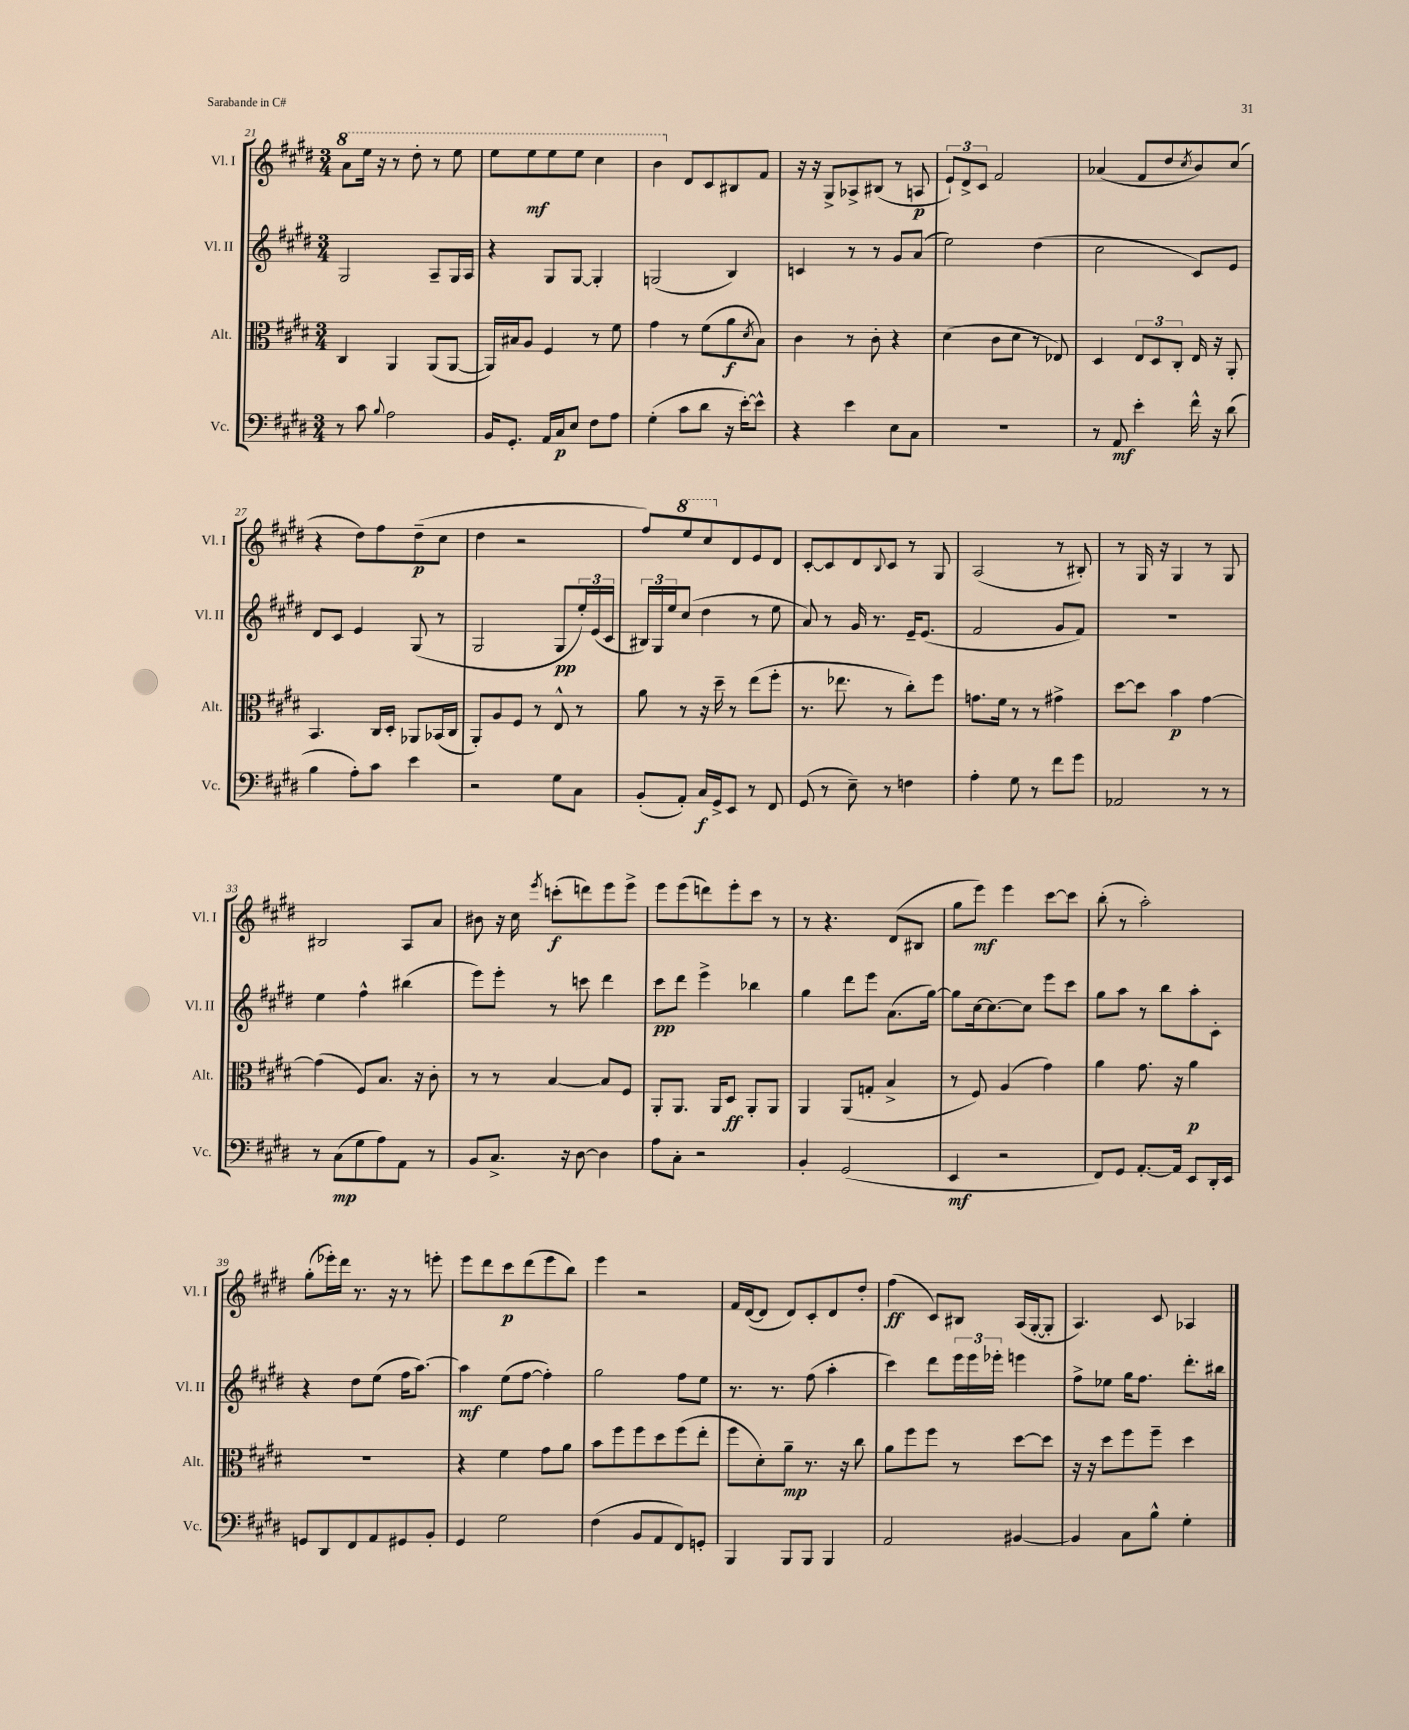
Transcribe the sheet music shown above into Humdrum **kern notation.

**kern	**dynam	**kern	**dynam	**kern	**dynam	**kern	**dynam
*part4	*part4	*part3	*part3	*part2	*part2	*part1	*part1
*staff4	*staff4	*staff3	*staff3	*staff2	*staff2	*staff1	*staff1
*I"Vc.	*	*I"Alt.	*	*I"Vl. II	*	*I"Vl. I	*
*I'Vc.	*	*I'Alt.	*	*I'Vl. II	*	*I'Vl. I	*
*clefF4	*	*clefC3	*	*clefG2	*	*clefG2	*
*k[f#c#g#d#]	*	*k[f#c#g#d#]	*	*k[f#c#g#d#]	*	*k[f#c#g#d#]	*
*M3/4	*	*M3/4	*	*M3/4	*	*M3/4	*
*	*	*	*	*	*	*8va	*
=21	=21	=21	=21	=21	=21	=21	=21
8r	.	4C#/	.	2G#/	.	8aa\L	.
8c#\	.	.	.	.	.	16eee\Jk	.
.	.	.	.	.	.	16r	.
8qqB/	.	.	.	.	.	.	.
2A\	.	4AA/	.	.	.	8r	.
.	.	.	.	.	.	8ddd#'\	.
.	.	(8AA/L	.	8A~/L	.	8r	.
.	.	[8AA/J	.	16G#/L	.	8eee\	.
.	.	.	.	16A/JJ	.	.	.
=22	=22	=22	=22	=22	=22	=22	=22
16BB/KL	.	16AA/LL])	.	4r	.	8eee\L	.
8.GG#'/J	.	16B#X/J	.	.	.	.	.
.	.	8A/J	.	.	.	8eee\	mf
16AA/LL	.	4F#/	.	8G#/L	.	8eee\	.
16C#/J	p	.	.	.	.	.	.
8E/J	.	.	.	[8G#/J	.	8eee\J	.
8F#\L	.	8r	.	4G#'/]	.	4ccc#\	.
8A\J	.	8f#\	.	.	.	.	.
=23	=23	=23	=23	=23	=23	=23	=23
(4G#'\	.	4g#\	.	(2Gn/	.	4bb\	.
*	*	*	*	*	*	*X8va	*
8c#\L	.	8r	.	.	.	8d#/L	.
8d#\J	.	(8f#\L	.	.	.	8c#/	.
16r	.	8a\	f	4B/)	.	8B#X/	.
[16e'\KL)	.	.	.	.	.	.	.
.	.	8qd#/	.	.	.	.	.
8e^^\J]	.	8B\J)	.	.	.	8f#/J	.
=24	=24	=24	=24	=24	=24	=24	=24
4r	.	4c#\	.	4cn/	.	16r	.
.	.	.	.	.	.	16r	.
.	.	.	.	.	.	8G#^/L	.
4e\	.	8r	.	8r	.	8A-X^/	.
.	.	8c#'\	.	8r	.	(8B#X/J	.
8E\L	.	4r	.	8g#/L	.	8r	.
8C#\J	.	.	.	(8a/J	.	8An/	p
=25	=25	=25	=25	=25	=25	=25	=25
2.r	.	(4d#\	.	2ee\)	.	12e`/L)	.
.	.	.	.	.	.	12d#^/	.
.	.	.	.	.	.	12c#/J	.
.	.	8c#\L	.	.	.	2f#/	.
.	.	8d#\J	.	.	.	.	.
.	.	8r	.	(4dd#\	.	.	.
.	.	8E-X/)	.	.	.	.	.
=26	=26	=26	=26	=26	=26	=26	=26
8r	.	4D#/	.	2cc#\	.	(4a-X/	.
8AA/	mf	.	.	.	.	.	.
4e'\	.	12E/L	.	.	.	8f#/L	.
.	.	12D#/	.	.	.	.	.
.	.	.	.	.	.	8dd#/	.
.	.	12C#'/J	.	.	.	.	.
.	.	.	.	.	.	8qcc#/	.
16f#^^\	.	16E/	.	8c#/L)	.	8b/)	.
16r	.	16r	.	.	.	.	.
(8d#\	.	8AA'/	.	8e/J	.	(8cc#/J	.
!!LO:LB:g=z
=27	=27	=27	=27	=27	=27	=27	=27
4B\	.	4.BB/	.	8d#/L	.	4r	.
.	.	.	.	8c#/J	.	.	.
8A'\L)	.	.	.	4e/	.	8dd#\L)	.
8c#\J	.	16C#/LL	.	.	.	8ff#\	.
.	.	16D#'/JJ	.	.	.	.	.
4e\	.	8AA-X/L	.	(8G#/	.	(8dd#~\	p
.	.	(16BB-X/L	.	8r	.	8cc#\J	.
.	.	16C#/JJ	.	.	.	.	.
=28	=28	=28	=28	=28	=28	=28	=28
2r	.	8AA'/L)	.	2G#/	.	4dd#\	.
.	.	8A/	.	.	.	.	.
.	.	8F#/J	.	.	.	2r	.
.	.	8r	.	.	.	.	.
8G#\L	.	8E^^/	.	8G#/L	pp	.	.
8C#\J	.	8r	.	24ee'/L)	.	.	.
.	.	.	.	(24e/	.	.	.
.	.	.	.	24c#/JJ	.	.	.
=29	=29	=29	=29	=29	=29	=29	=29
(8BB'/L	.	8a\	.	24B#X/LL)	.	8ff#/L)	.
.	.	.	.	24G#/	.	.	.
.	.	.	.	24ee/J	.	.	.
*	*	*	*	*	*	*8va	*
8AA'/J)	.	8r	.	(8cc#/J	.	8eee/	.
16C#/LL	f	16r	.	4dd#\	.	8ccc#/	.
16GG#^/J	.	16dd#~\	.	.	.	.	.
*	*	*	*	*	*	*X8va	*
8EE/J	.	8r	.	.	.	8d#/	.
8r	.	(8ee\L	.	8r	.	8e/	.
8FF#/	.	8ff#'\J	.	8ee\	.	8d#/J	.
=30	=30	=30	=30	=30	=30	=30	=30
(8GG#/	.	8.r	.	8a/)	.	[8c#'/L	.
8r	.	.	.	8r	.	8c#/]	.
.	.	8.ee-X\	.	.	.	.	.
8E~\)	.	.	.	16g#/	.	8d#/	.
.	.	.	.	8.r	.	.	.
.	.	.	.	.	.	8qqB/	.
8r	.	8r	.	.	.	8c#/J	.
4Fn\	.	8cc#'\L)	.	16e~/KL	.	8r	.
.	.	.	.	(8.e/J	.	.	.
.	.	8ff#\J	.	.	.	8G#/	.
=31	=31	=31	=31	=31	=31	=31	=31
4A'\	.	8.gn\L	.	2f#/	.	(2A/	.
.	.	16f#\Jk	.	.	.	.	.
8G#\	.	8r	.	.	.	.	.
8r	.	8r	.	.	.	.	.
8f#\L	.	4g#X^\	.	8g#/L	.	8r	.
8g#\J	.	.	.	8f#/J)	.	8B#X'/)	.
=32	=32	=32	=32	=32	=32	=32	=32
2AA-X/	.	[8dd#\L	.	2.r	.	8r	.
.	.	8dd#\J]	.	.	.	16G#/	.
.	.	.	.	.	.	16r	.
.	.	4b\	p	.	.	4G#/	.
8r	.	[4g#\	.	.	.	8r	.
8r	.	.	.	.	.	8G#/	.
!!LO:LB:g=z
=33	=33	=33	=33	=33	=33	=33	=33
8r	.	(4g#\]	.	4ee\	.	2B#X/	.
(8C#\L	mp	.	.	.	.	.	.
8G#\	.	8F#/L)	.	4ff#^^\	.	.	.
8A\)	.	8.B/J	.	.	.	.	.
8AA\J	.	.	.	(4bb#X\	.	8A/L	.
.	.	16r	.	.	.	.	.
8r	.	8c#'\	.	.	.	8a/J	.
=34	=34	=34	=34	=34	=34	=34	=34
8BB/L	.	8r	.	8eee\L)	.	8b#X\	.
8.C#^/J	.	8r	.	8eee'\J	.	16r	.
.	.	.	.	.	.	16cc#\	.
.	.	.	.	.	.	8qeee/	.
.	.	[4B/	.	8r	.	(8cccn'\L	f
16r	.	.	.	.	.	.	.
[8D#\	.	.	.	8cccn\	.	8dddn\)	.
4D#\]	.	8B/L]	.	4ddd#\	.	8eee\	.
.	.	8F#/J	.	.	.	8eee^\J	.
=35	=35	=35	=35	=35	=35	=35	=35
8A\L	.	8AA'/L	.	8ccc#\L	pp	8eee\L	.
8C#'\J	.	8.AA/J	.	8ddd#\J	.	(8eee\	.
2r	.	.	.	4eee^\	.	8dddn\)	.
.	.	16AA/KL	.	.	.	.	.
.	.	8D#/J	ff	.	.	8eee'\	.
.	.	8AA'/L	.	4bb-X\	.	8ccc#\J	.
.	.	8AA/J	.	.	.	8r	.
=36	=36	=36	=36	=36	=36	=36	=36
4BB'/	.	4AA/	.	4gg#\	.	8r	.
.	.	.	.	.	.	4.r	.
(2GG#/	.	(8AA/L	.	8ddd#\L	.	.	.
.	.	8Gn'/J	.	8eee\J	.	.	.
.	.	4B^/	.	(8.a\L	.	(8d#/L	.
.	.	.	.	.	.	8B#X/J	.
.	.	.	.	[16gg#\Jk)	.	.	.
=37	=37	=37	=37	=37	=37	=37	=37
4EE/	mf	8r	.	8gg#\L]	.	8gg#\L	.
.	.	8F#/)	.	[16cc#\k	.	8eee\J)	mf
.	.	.	.	8.cc#\_	.	.	.
2r	.	(4A/	.	.	.	4eee\	.
.	.	.	.	8cc#\J]	.	.	.
.	.	4g#\)	.	8eee\L	.	[8ccc#\L	.
.	.	.	.	8ccc#\J	.	8ccc#\J]	.
=38	=38	=38	=38	=38	=38	=38	=38
8FF#/L)	.	4a\	.	8gg#\L	.	(8bb'\	.
8GG#/J	.	.	.	8aa\J	.	8r	.
[8.AA'/L	.	8.g#\	.	8r	.	2aa'\)	.
.	.	.	.	8bb\L	.	.	.
16AA/Jk]	.	16r	.	.	.	.	.
8EE/L	.	4a\	p	8aa'\	.	.	.
16DD#'/L	.	.	.	8c#'\J	.	.	.
16EE/JJ	.	.	.	.	.	.	.
!!LO:LB:g=z
=39	=39	=39	=39	=39	=39	=39	=39
8GGn/L	.	2.r	.	4r	.	(8gg#'\L	.
8DD#/	.	.	.	.	.	16eee-X'\L)	.
.	.	.	.	.	.	16ddd#\JJ	.
8FF#/	.	.	.	8dd#\L	.	8.r	.
8AA/	.	.	.	(8ee\J	.	.	.
.	.	.	.	.	.	16r	.
8GG#X/	.	.	.	16ff#\KL	.	8r	.
.	.	.	.	[8.aa\J)	.	.	.
8BB'/J	.	.	.	.	.	8eeen'\	.
=40	=40	=40	=40	=40	=40	=40	=40
4GG#/	.	4r	.	4aa\]	mf	8eee\L	.
.	.	.	.	.	.	8ddd#\	.
2G#\	.	4f#\	.	(8ee\L	.	8ccc#\	p
.	.	.	.	[8ff#\J	.	(8ddd#\	.
.	.	8g#\L	.	4ff#'\])	.	8eee\	.
.	.	8a\J	.	.	.	8bb\J)	.
=41	=41	=41	=41	=41	=41	=41	=41
(4F#\	.	8b\L	.	2gg#\	.	4eee\	.
.	.	8ff#\	.	.	.	.	.
8BB/L	.	8ff#\	.	.	.	2r	.
8AA/	.	8dd#\	.	.	.	.	.
8FF#/)	.	(8ff#\	.	8ff#\L	.	.	.
8GGn'/J	.	8ee'\J	.	8ee\J	.	.	.
=42	=42	=42	=42	=42	=42	=42	=42
4BBB/	.	8ff#\L	.	8.r	.	16f#/LL	.
.	.	.	.	.	.	([16d#/J	.
.	.	8d#'\)	.	.	.	8d#/J]	.
.	.	.	.	8.r	.	.	.
8BBB/L	.	8a~\J	mp	.	.	8d#/L)	.
8BBB/J	.	8.r	.	(8ff#\	.	8c#'/	.
4BBB/	.	.	.	4aa'\	.	8d#/	.
.	.	16r	.	.	.	.	.
.	.	8cc#\	.	.	.	8dd#'/J	.
=43	=43	=43	=43	=43	=43	=43	=43
2AA/	.	8a\L	.	4ccc#\)	.	(4ff#\	ff
.	.	8ff#\	.	.	.	.	.
.	.	8ff#\J	.	8ddd#\L	.	8c#/L)	.
.	.	8r	.	24eee\L	.	8B#X/J	.
.	.	.	.	24eee\	.	.	.
.	.	.	.	24eee-X'\JJ	.	.	.
[4BB#X/	.	[8dd#\L	.	4eeen\	.	(16A/LL	.
.	.	.	.	.	.	[16G#'/J	.
.	.	8dd#\J]	.	.	.	8G#'/J]	.
=44	=44	=44	=44	=44	=44	=44	=44
4BB#/]	.	16r	.	8ff#^\L	.	4.A/)	.
.	.	16r	.	.	.	.	.
.	.	8dd#\L	.	8ee-X\J	.	.	.
8C#\L	.	8ff#\	.	16gg#\KL	.	.	.
.	.	.	.	8.ff#\J	.	.	.
8B^^\J	.	8ff#~\J	.	.	.	8c#/	.
4G#'\	.	4dd#\	.	8.ddd#'\L	.	4A-X/	.
.	.	.	.	16bb#X\Jk	.	.	.
==	==	==	==	==	==	==	==
*-	*-	*-	*-	*-	*-	*-	*-
